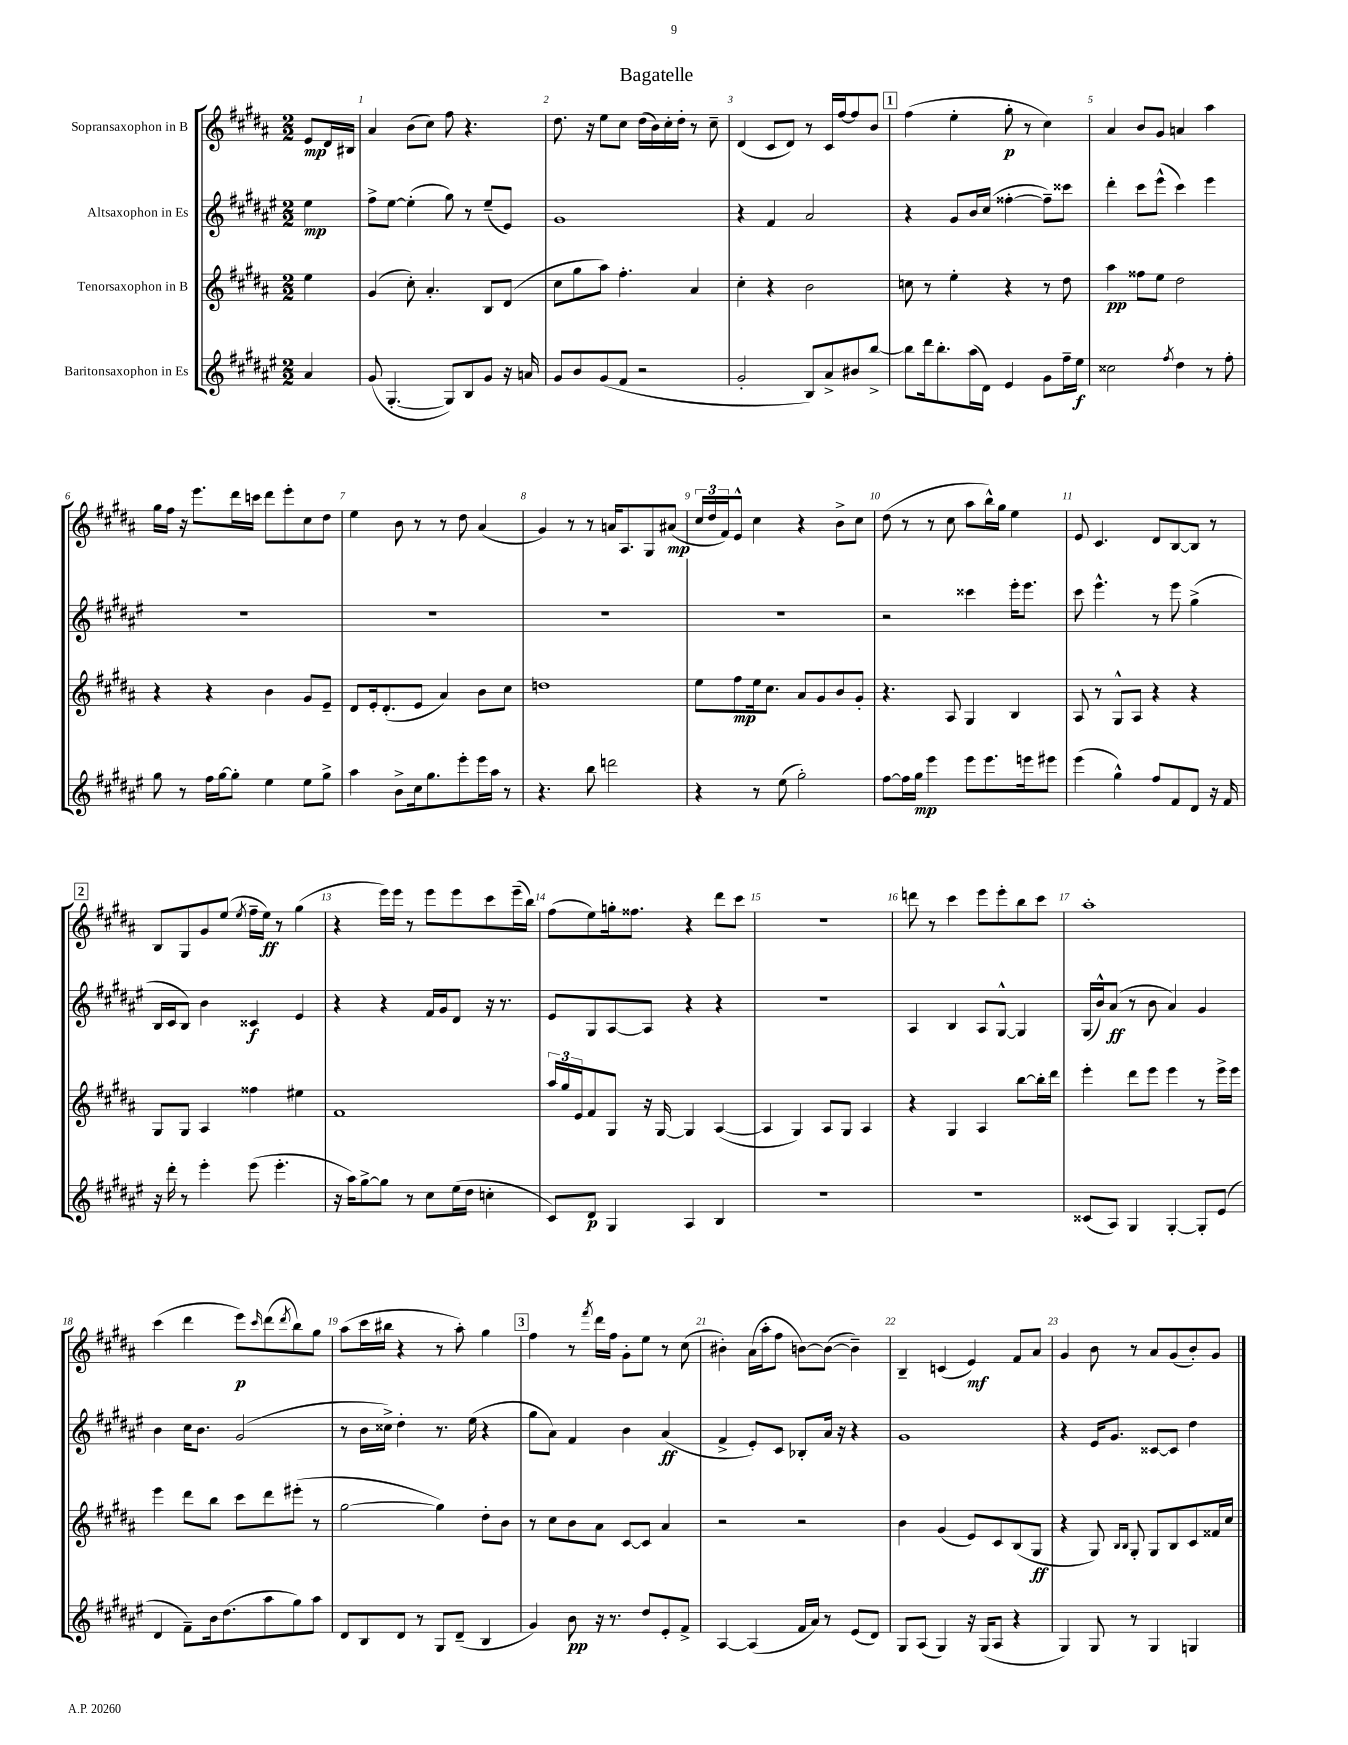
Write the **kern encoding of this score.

**kern	**dynam	**kern	**dynam	**kern	**dynam	**kern	**dynam
*part4	*part4	*part3	*part3	*part2	*part2	*part1	*part1
*staff4	*staff4	*staff3	*staff3	*staff2	*staff2	*staff1	*staff1
*I"Baritonsaxophon in Es	*	*I"Tenorsaxophon in B	*	*I"Altsaxophon in Es	*	*I"Sopransaxophon in B	*
*clefG2	*	*clefG2	*	*clefG2	*	*clefG2	*
*k[f#c#g#d#a#e#]	*	*k[f#c#g#d#a#]	*	*k[f#c#g#d#a#e#]	*	*k[f#c#g#d#a#]	*
*M2/2	*	*M2/2	*	*M2/2	*	*M2/2	*
=	=	=	=	=	=	=	=
4a#/	.	4ee\	.	4ee#\	mp	8e/L	mp
.	.	.	.	.	.	16d#/L	.
.	.	.	.	.	.	16B#X/JJ	.
=1	=1	=1	=1	=1	=1	=1	=1
(8g#/	.	(4g#/	.	8ff#^\L	.	4a#/	.
[4.G#'/	.	.	.	[8ee#\J	.	.	.
.	.	8cc#'\)	.	(4ee#'\]	.	(8b\L	.
.	.	4.a#'/	.	.	.	8cc#\J)	.
8G#/L])	.	.	.	8gg#\)	.	8ff#\	.
8B/	.	.	.	8r	.	4.r	.
8g#/J	.	8B/L	.	(8ee#~/L	.	.	.
16r	.	(8d#/J	.	8e#/J)	.	.	.
16an/	.	.	.	.	.	.	.
=2	=2	=2	=2	=2	=2	=2	=2
8g#/L	.	8cc#\L	.	1g#	.	8.dd#\	.
8b/	.	8gg#\	.	.	.	.	.
.	.	.	.	.	.	16r	.
(8g#/	.	8aa#\J)	.	.	.	8ee\L	.
8f#/J	.	4.ff#'\	.	.	.	8cc#\J	.
2r	.	.	.	.	.	(16dd#\LL	.
.	.	.	.	.	.	16b\)	.
.	.	.	.	.	.	16cc#'\	.
.	.	.	.	.	.	16dd#'\JJ	.
.	.	4a#/	.	.	.	8r	.
.	.	.	.	.	.	8cc#~\	.
=3	=3	=3	=3	=3	=3	=3	=3
2g#'/	.	4cc#'\	.	4r	.	(4d#/	.
.	.	4r	.	4f#/	.	8c#/L	.
.	.	.	.	.	.	8d#/J)	.
8B/L)	.	2b\	.	2a#/	.	8r	.
8a#^/	.	.	.	.	.	16c#/LL	.
.	.	.	.	.	.	[16ff#/J	.
8b#X/	.	.	.	.	.	8ff#/]	.
[8bb^/J	.	.	.	.	.	8b/J	.
!!LO:REH:place=s1:t=1
=4	=4	=4	=4	=4	=4	=4	=4
8bb\L]	.	8ccn\	.	4r	.	(4ff#\	.
16ddd#\k	.	8r	.	.	.	.	.
8.bb'\	.	.	.	.	.	.	.
.	.	4ee'\	.	8g#/L	.	4ee'\	.
(16aa#\L	.	.	.	16b/L	.	.	.
16d#\JJ)	.	.	.	(16cc#/JJ	.	.	.
4e#/	.	4r	.	[4ff##X'\	.	8gg#'\	p
.	.	.	.	.	.	8r	.
8g#\L	.	8r	.	8ff##~\L])	.	4cc#\)	.
16ff#~\L	.	8dd#\	.	8ccc##X\J	.	.	.
16ee#\JJ	f	.	.	.	.	.	.
=5	=5	=5	=5	=5	=5	=5	=5
2cc##X\	.	4aa#\	pp	4ddd#'\	.	4a#/	.
.	.	8ff##X\L	.	8ccc#\L	.	8b/L	.
.	.	8ee\J	.	(8eee#^^\J	.	8g#/J	.
8qff#/	.	.	.	.	.	.	.
4dd#\	.	2dd#\	.	4ccc#\)	.	4an/	.
8r	.	.	.	4eee#\	.	4aa#\	.
8ff#'\	.	.	.	.	.	.	.
!!LO:LB:g=z
=6	=6	=6	=6	=6	=6	=6	=6
8gg#\	.	4r	.	1r	.	16gg#\LL	.
.	.	.	.	.	.	16ff#\JJ	.
8r	.	.	.	.	.	16r	.
.	.	.	.	.	.	8.eee\L	.
16ff#\LL	.	4r	.	.	.	.	.
[16gg#\J	.	.	.	.	.	.	.
8gg#'\J]	.	.	.	.	.	16ddd#\L	.
.	.	.	.	.	.	16cccn\JJ	.
4ee#\	.	4b\	.	.	.	8ddd#\L	.
.	.	.	.	.	.	8eee'\	.
8ee#\L	.	8g#/L	.	.	.	8cc#\	.
8gg#^\J	.	8e~/J	.	.	.	8dd#\J	.
=7	=7	=7	=7	=7	=7	=7	=7
4aa#\	.	8d#/L	.	1r	.	4ee\	.
.	.	16e'/k	.	.	.	.	.
.	.	(8.d#'/	.	.	.	.	.
8b^\L	.	.	.	.	.	8b\	.
16cc#\k	.	8e/J	.	.	.	8r	.
8.gg#\	.	.	.	.	.	.	.
.	.	4a#/)	.	.	.	8r	.
8eee#'\	.	.	.	.	.	8dd#\	.
16eee#\L	.	8b\L	.	.	.	(4a#/	.
16aa#\JJ	.	.	.	.	.	.	.
8r	.	8cc#\J	.	.	.	.	.
=8	=8	=8	=8	=8	=8	=8	=8
4.r	.	1ddn	.	1r	.	4g#/)	.
.	.	.	.	.	.	8r	.
8bb\	.	.	.	.	.	8r	.
2dddn\	.	.	.	.	.	16an/KL	.
.	.	.	.	.	.	8.A#/	.
.	.	.	.	.	.	8G#/	.
.	.	.	.	.	.	(8a#X/J	mp
=9	=9	=9	=9	=9	=9	=9	=9
4r	.	8ee\L	.	1r	.	24cc#/LL	.
.	.	.	.	.	.	24dd#/	.
.	.	.	.	.	.	24f#/J)	.
.	.	8ff#\	mp	.	.	8e^^/J	.
8r	.	16ee\k	.	.	.	4cc#\	.
.	.	8.cc#\J	.	.	.	.	.
(8ee#\	.	.	.	.	.	.	.
2gg#'\)	.	8a#/L	.	.	.	4r	.
.	.	8g#/	.	.	.	.	.
.	.	8b/	.	.	.	8b^\L	.
.	.	8g#'/J	.	.	.	8cc#\J	.
=10	=10	=10	=10	=10	=10	=10	=10
[8ff#\L	.	4.r	.	2r	.	(8dd#\	.
16ff#\L]	.	.	.	.	.	8r	.
16gg#\JJ	mp	.	.	.	.	.	.
4eee#\	.	.	.	.	.	8r	.
.	.	8A#/	.	.	.	8cc#\	.
8eee#\L	.	4G#/	.	4ccc##X\	.	8aa#\L	.
8.eee#\	.	.	.	.	.	16bb^^\L)	.
.	.	.	.	.	.	16gg#\JJ	.
.	.	4B/	.	16eee#'\KL	.	4ee\	.
16eeen\k	.	.	.	8.eee#\J	.	.	.
8eee#X\J	.	.	.	.	.	.	.
=11	=11	=11	=11	=11	=11	=11	=11
(4eee#\	.	8A#/	.	8ccc#\	.	8e/	.
.	.	8r	.	4.eee#^^\	.	4.c#/	.
4gg#^^\)	.	8G#^^/L	.	.	.	.	.
.	.	8A#/J	.	.	.	.	.
8ff#/L	.	4r	.	8r	.	8d#/L	.
8f#/	.	.	.	8eee#\	.	[8B/	.
8d#/J	.	4r	.	(4gg#^\	.	8B/J]	.
16r	.	.	.	.	.	8r	.
16f#/	.	.	.	.	.	.	.
!!LO:LB:g=z
!!LO:REH:place=s1:t=2
=12	=12	=12	=12	=12	=12	=12	=12
16r	.	8G#/L	.	16B/LL	.	8B/L	.
16ddd#'\	.	.	.	16c#/J	.	.	.
8r	.	8G#/J	.	8B/J)	.	8G#/	.
4eee#'\	.	4A#/	.	4b\	.	8g#/	.
.	.	.	.	.	.	(8ee/J	.
.	.	.	.	.	.	8qee/	.
(8eee#\	.	4ff##X\	.	4c##X/	f	16ff#~\LL	.
.	.	.	.	.	.	16ee\JJ)	ff
4.eee#'\	.	.	.	.	.	8r	.
.	.	4ee#X\	.	4e#/	.	(4gg#\	.
=13	=13	=13	=13	=13	=13	=13	=13
16r	.	1f#	.	4r	.	4r	.
16aa#\KL)	.	.	.	.	.	.	.
[8gg#^\	.	.	.	.	.	.	.
8gg#\J]	.	.	.	4r	.	16eee\LL)	.
.	.	.	.	.	.	16eee\JJ	.
8r	.	.	.	.	.	8r	.
8cc#\L	.	.	.	16f#/LL	.	8eee\L	.
.	.	.	.	16g#/J	.	.	.
(16ee#\L	.	.	.	8d#/J	.	8eee\	.
16dd#\JJ	.	.	.	.	.	.	.
4ccn'\	.	.	.	16r	.	8ccc#\	.
.	.	.	.	8.r	.	.	.
.	.	.	.	.	.	(16eee~\L	.
.	.	.	.	.	.	16bb\JJ)	.
=14	=14	=14	=14	=14	=14	=14	=14
8c#/L)	.	24aa#/LL	.	8e#/L	.	(8ff#\L	.
.	.	24gg#/	.	.	.	.	.
.	.	24e/J	.	.	.	.	.
8d#/J	p	8f#/	.	8G#/	.	8ee\)	.
4G#/	.	8G#/J	.	[8A#/	.	16ggn'\k	.
.	.	.	.	.	.	8.ff##X\J	.
.	.	16r	.	8A#/J]	.	.	.
.	.	[16G#/	.	.	.	.	.
4A#/	.	4G#/]	.	4r	.	4r	.
4B/	.	([4A#/	.	4r	.	8ddd#\L	.
.	.	.	.	.	.	8ccc#\J	.
=15	=15	=15	=15	=15	=15	=15	=15
1r	.	4A#/]	.	1r	.	1r	.
.	.	4G#/)	.	.	.	.	.
.	.	8A#/L	.	.	.	.	.
.	.	8G#/J	.	.	.	.	.
.	.	4A#/	.	.	.	.	.
=16	=16	=16	=16	=16	=16	=16	=16
1r	.	4r	.	4A#/	.	8dddn\	.
.	.	.	.	.	.	8r	.
.	.	4G#/	.	4B/	.	4ccc#\	.
.	.	4A#/	.	8A#/L	.	8eee\L	.
.	.	.	.	[8G#^^/J	.	8eee'\	.
.	.	[8bb\L	.	4G#/]	.	8bb\	.
.	.	16bb'\L]	.	.	.	8ccc#\J	.
.	.	16ddd#\JJ	.	.	.	.	.
=17	=17	=17	=17	=17	=17	=17	=17
(8c##X/L	.	4eee'\	.	(16G#/LL	.	1aa#'	.
.	.	.	.	16b^^/J)	.	.	.
8A#/J)	.	.	.	(8a#/J	ff	.	.
4G#/	.	8ddd#\L	.	8r	.	.	.
.	.	8eee\J	.	8b\	.	.	.
[4G#'/	.	4eee\	.	4a#/)	.	.	.
8G#'/L]	.	8r	.	4g#/	.	.	.
(8e#/J	.	16eee^\LL	.	.	.	.	.
.	.	16eee\JJ	.	.	.	.	.
!!LO:LB:g=z
=18	=18	=18	=18	=18	=18	=18	=18
4d#/	.	4eee\	.	4b\	.	(4ccc#\	.
8f#~\L)	.	8ddd#\L	.	16cc#\KL	.	4ddd#\	.
.	.	.	.	8.b\J	.	.	.
16b\k	.	8bb\J	.	.	.	.	.
(8.dd#\	.	.	.	.	.	.	.
.	.	8ccc#\L	.	(2g#/	.	8eee\L)	p
.	.	.	.	.	.	16qqccc#/	.
8aa#\	.	8ddd#\	.	.	.	(8ddd#\	.
.	.	.	.	.	.	8qddd#/	.
8gg#\)	.	(8eee#X'\J	.	.	.	8bb\)	.
8aa#\J	.	8r	.	.	.	8gg#\J	.
=19	=19	=19	=19	=19	=19	=19	=19
8d#/L	.	[2gg#\	.	8r	.	(8aa#\L	.
8B/	.	.	.	16b\LL	.	16ccc#\L	.
.	.	.	.	16cc##X^\JJ)	.	16bb#X\JJ	.
8d#/J	.	.	.	4dd#'\	.	4r	.
8r	.	.	.	.	.	.	.
8G#/L	.	4gg#\])	.	8.r	.	8r	.
(8d#~/J	.	.	.	.	.	8aa#'\)	.
.	.	.	.	(16ee#\	.	.	.
4B/	.	8dd#'\L	.	4r	.	4gg#\	.
.	.	8b\J	.	.	.	.	.
!!LO:REH:place=s1:t=3
=20	=20	=20	=20	=20	=20	=20	=20
4g#/)	.	8r	.	8gg#\L	.	4ff#\	.
.	.	8cc#\L	.	8a#\J)	.	.	.
8b\	pp	8b\	.	4f#/	.	8r	.
.	.	.	.	.	.	8qfff#/	.
16r	.	8a#\J	.	.	.	16ddd#\LL	.
8.r	.	.	.	.	.	16ff#\JJ	.
.	.	[8c#/L	.	4b\	.	8g#'\L	.
8dd#/L	.	8c#/J]	.	.	.	8ee\J	.
8e#'/	.	4a#/	.	(4a#/	ff	8r	.
8f#^/J	.	.	.	.	.	(8cc#\	.
=21	=21	=21	=21	=21	=21	=21	=21
[4A#/	.	2r	.	4f#^/	.	4b#X'\)	.
(4A#/]	.	.	.	8e#'/L)	.	(16a#\LL	.
.	.	.	.	.	.	16aa#'\J	.
.	.	.	.	8c#/J	.	8ff#\J	.
16f#/LL	.	2r	.	8B-X'/L	.	[8bn\L)	.
16a#/JJ)	.	.	.	.	.	.	.
8r	.	.	.	16a#/Jk	.	(8b\J_	.
.	.	.	.	16r	.	.	.
(8e#/L	.	.	.	4r	.	4b~\])	.
8d#/J)	.	.	.	.	.	.	.
=22	=22	=22	=22	=22	=22	=22	=22
8G#/L	.	4b\	.	1g#	.	4B~/	.
(8A#/J	.	.	.	.	.	.	.
4G#/)	.	(4g#/	.	.	.	(4cn/	.
16r	.	8e/L)	.	.	.	4e/)	mf
(16G#/KL	.	.	.	.	.	.	.
8A#/J	.	8c#/	.	.	.	.	.
4r	.	(8B/	.	.	.	8f#/L	.
.	.	8G#/J	ff	.	.	8a#/J	.
=23	=23	=23	=23	=23	=23	=23	=23
4G#/)	.	4r	.	4r	.	4g#/	.
8G#/	.	8G#/)	.	16e#/KL	.	8b\	.
.	.	.	.	8.g#/J	.	.	.
.	.	16qqB/LL	.	.	.	.	.
.	.	16qqB/JJ	.	.	.	.	.
8r	.	8G#'/	.	.	.	8r	.
4G#/	.	8G#/L	.	[8c##X/L	.	8a#/L	.
.	.	8B/	.	8c##/J]	.	(8g#/	.
4Gn/	.	8c#/	.	4dd#\	.	8b'/)	.
.	.	16f##X/L	.	.	.	8g#/J	.
.	.	16cc#/JJ	.	.	.	.	.
==	==	==	==	==	==	==	==
*-	*-	*-	*-	*-	*-	*-	*-
